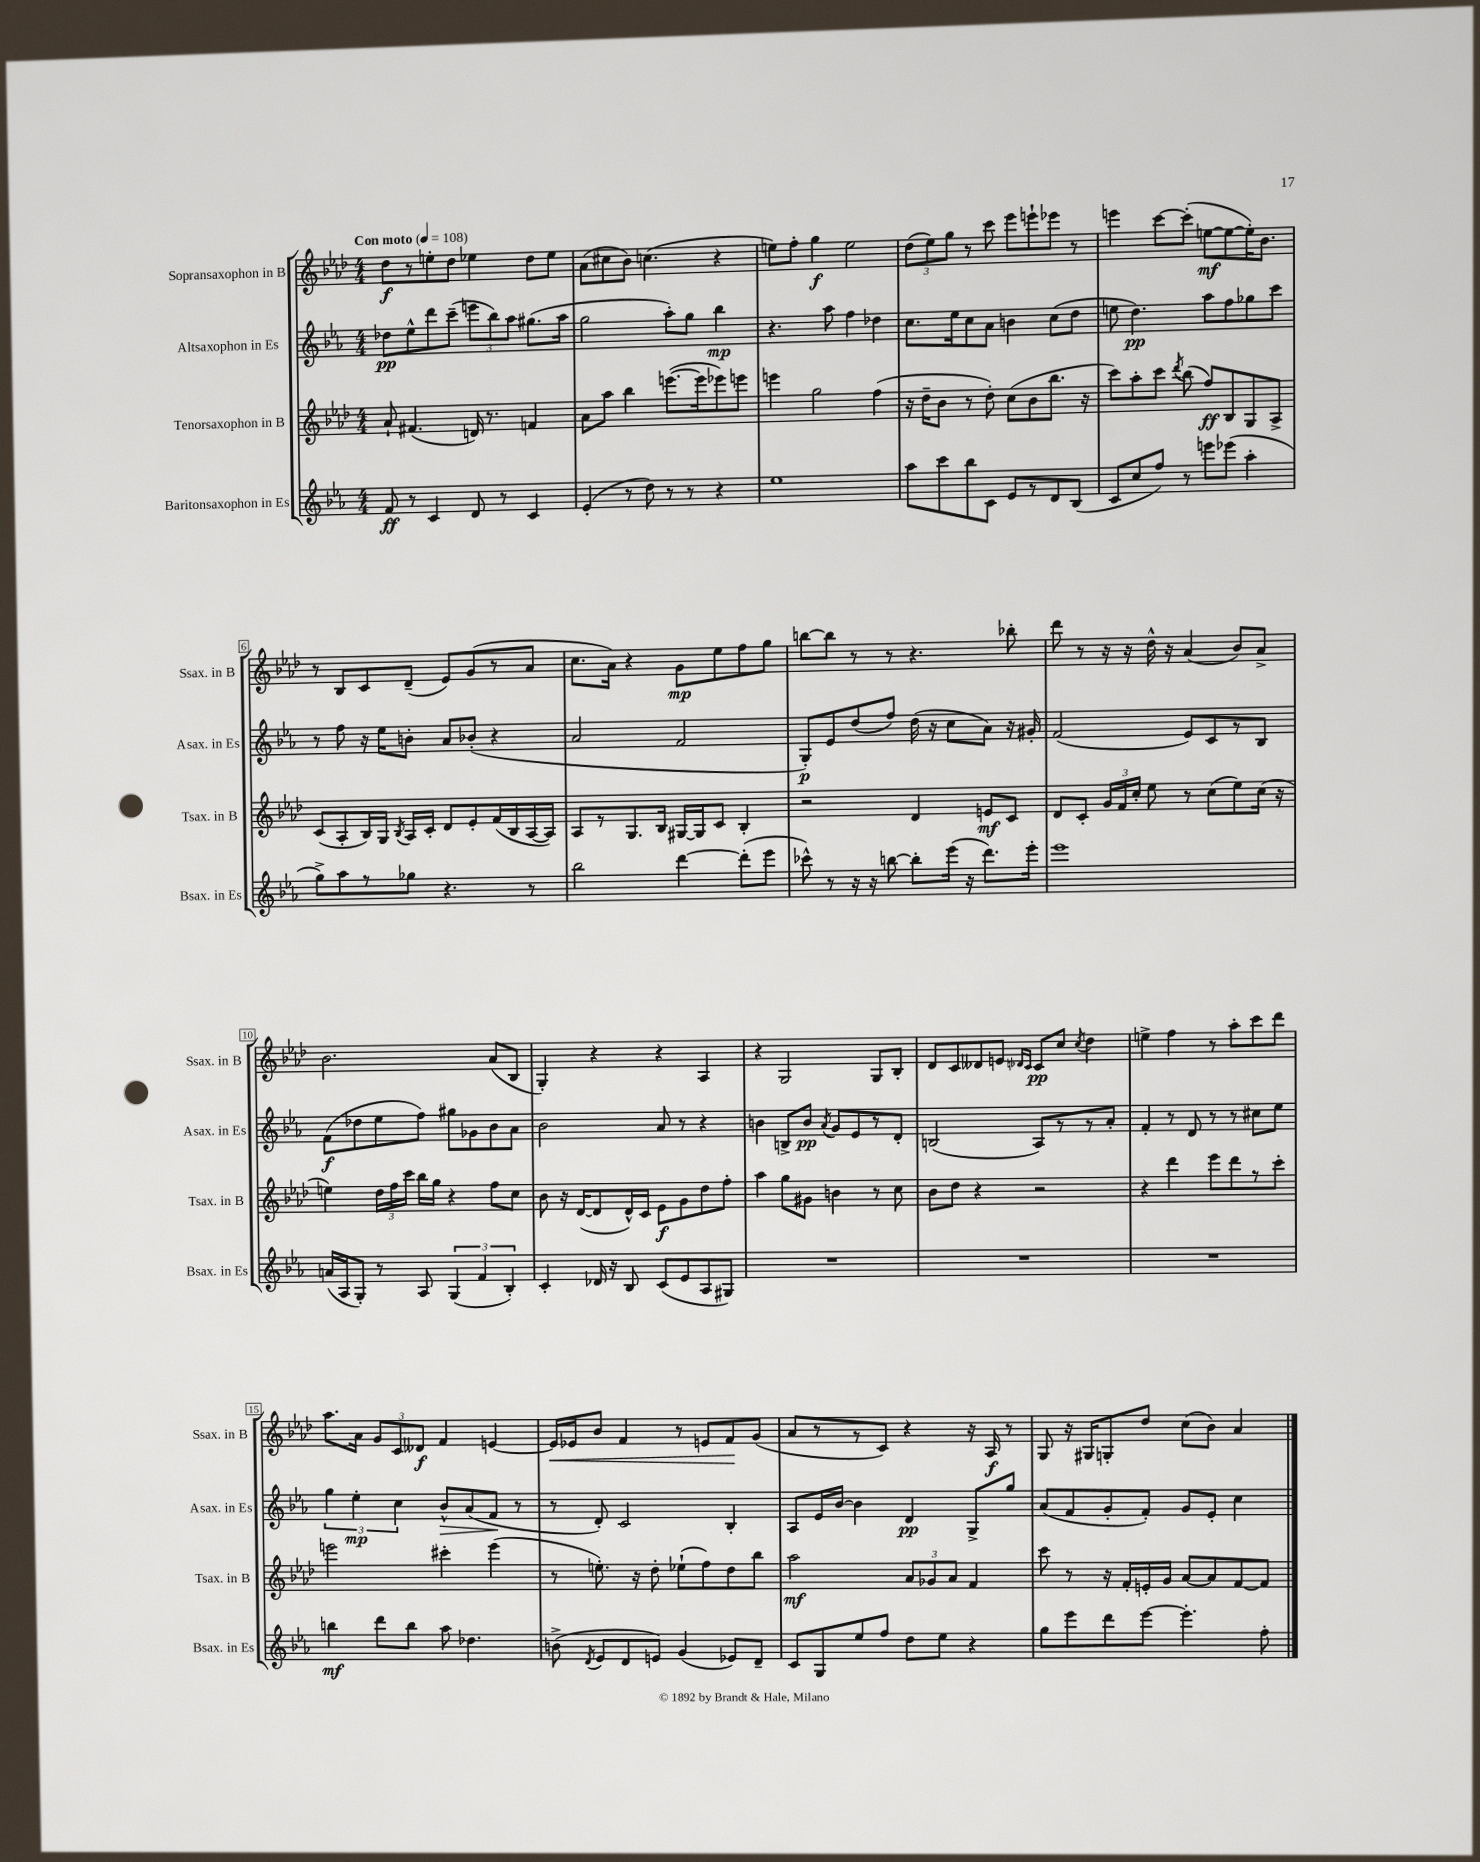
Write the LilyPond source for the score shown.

<<
\new StaffGroup <<
\new Staff = "s0" \with { instrumentName = "Sopransaxophon in B" shortInstrumentName = "Ssax. in B" } {
    \clef treble \key aes \major \numericTimeSignature \time 4/4 \tempo "Con moto" 4 = 108
    \autoBeamOff des''8[\f r8 e''8-. des''8] ees''4 des''8[ ees''8] |
    aes'8[( cis''8 bes'8]) c''4.( r4 |
    e''8[) f''8]-. g''4\f e''2 |
    \tuplet 3/2 { des''8[( ees''8) g''8] } r8 c'''8 ees'''8[ e'''8-! ees'''8] r8 |
    e'''4 c'''8[~ c'''8]-.( e''8[~\mf e''8~ e''16-.) bes'8.] |
    r8 bes8[ c'8 des'8]--( ees'8[) g'8( r8 aes'8] |
    c''8.[ aes'16]) r4 g'8[\mp ees''8 f''8 g''8] |
    b''8[~ b''8] r8 r8 r4. bes''8-. |
    des'''8 r8 r16 r16 des''16-^ r16 aes'4( bes'8[) aes'8]-> |
    bes'2. aes'8[( bes8] |
    g4-.) r4 r4 aes4 |
    r4 g2 g8[ bes8]-. |
    des'8[ c'8 deses'8 e'8] \grace { des'16[ c'16] } c'8[\pp c''8] \acciaccatura { c''8 } des''4 |
    e''4-> f''4 r8 aes''8[-. c'''8 des'''8] |
    aes''8.[ aes'16] \tuplet 3/2 { g'8[ c'8 deses'8]\f } f'4 e'4~ |
    e'16[\< ees'16 bes'8] f'4 r8 e'8[ f'8\! g'8]( |
    aes'8[ r8 r8 c'8]) r4 r16 aes16\f r8 |
    g8 r16 gis16[ g8-. des''8] c''8[( bes'8]) aes'4 \bar "|." |
}
\new Staff = "s1" \with { instrumentName = "Altsaxophon in Es" shortInstrumentName = "Asax. in Es" } {
    \clef treble \key ees \major \numericTimeSignature \time 4/4
    \autoBeamOff des''8[\pp ees''8-^ d'''8 c'''8]--( \tuplet 3/2 { e'''8[ bes''8) aes''8] } gis''8.[( aes''16] |
    g''2 aes''8[-.) g''8] bes''4\mp |
    r4. aes''8 f''4 des''4 |
    c''8.[ ees''16 c''8 aes'8] b'4 c''8[( d''8] |
    e''8 d''4.\pp) aes''8[ f''8 ges''8 c'''8] |
    r8 f''8 r16 ees''16[ b'8]-. aes'8[ bes'8]-.( r4 |
    aes'2 f'2 |
    g8[-.\p) ees'8 d''8( f''8]) d''16( r16 c''8[ aes'8]) r16 gis'16-. |
    f'2( ees'8[) c'8 r8 bes8] |
    f'8[\f( des''8 ees''8 f''8]) gis''8[ ges'8 bes'8 aes'8] |
    bes'2 aes'8 r8 r4 |
    b'4 b8[-> b'8]\pp \acciaccatura { aes'8 } g'8[ ees'8 r8 d'8]-. |
    b2( aes8[) r8 r8 aes'8]-. |
    f'4-. r8 d'8 r8 r8 cis''8[ ees''8] |
    \tuplet 3/2 { g''4 ees''4-.\mp c''4 } bes'8[-^\> aes'8( f'8]\! r8 |
    r8 d'8-.) c'2 bes4-. |
    aes8[ ees'16 bes'16]~ bes'4 d'4\pp g8[-> g''8] |
    aes'8[( f'8 g'8-. f'8]-.) g'8[ ees'8]-. c''4 \bar "|." |
}
\new Staff = "s2" \with { instrumentName = "Tenorsaxophon in B" shortInstrumentName = "Tsax. in B" } {
    \clef treble \key aes \major \numericTimeSignature \time 4/4
    \autoBeamOff aes'8-! fis'4.( d'16) r8. f'4 |
    aes'8[ aes''8] bes''4 e'''8.[~( e'''16 ees'''8) e'''8] |
    e'''4 g''2 f''4( |
    r16 des''16[-- bes'8] r8 des''8-.) c''8[( bes'8 bes''8.] r16 |
    c'''8[) aes''8-. c'''8] \acciaccatura { des'''8 } bes''8( f''8[\ff) bes8 g8 aes8]-> |
    c'8[( aes8-. bes16) g16] \acciaccatura { bes8 } aes16[ c'16]-. des'8[ ees'8-. f'16( bes16 aes16~ aes16]) |
    aes8[ r8 g8. bes16] gis16[~ gis16 c'8] bes4-. |
    r2 des'4 e'8[\mf c'8] |
    des'8[ c'8]-. \tuplet 3/2 { g'16[ f'16 c''16]-. } ees''8 r8 c''8[( ees''8) c''16]( r16 |
    e''4) \tuplet 3/2 { des''16[ f''16 c'''16] } bes''16[ g''16] r4 f''8[ c''8] |
    bes'8 r16 des'16[~( des'8 des'16-^) c'16] ees'8[\f g'8 des''8 f''8]-. |
    aes''4 g''8[ gis'8] b'4 r8 c''8 |
    bes'8[ des''8] r4 r2 |
    r4 des'''4 ees'''8[ des'''8 r8 c'''8]-. |
    e'''2 cis'''4-. e'''4( |
    r8 e''8.-.) r16 des''8-. ees''8[-!( f''8) des''8 bes''8] |
    aes''2\mf \tuplet 3/2 { aes'8[ ges'8 aes'8] } f'4 |
    c'''8 r8 r16 f'16[-. e'16-. g'16] aes'8[~ aes'8 f'8~ f'8] \bar "|." |
}
\new Staff = "s3" \with { instrumentName = "Baritonsaxophon in Es" shortInstrumentName = "Bsax. in Es" } {
    \clef treble \key ees \major \numericTimeSignature \time 4/4
    \autoBeamOff f'8\ff r8 c'4 d'8 r8 c'4 |
    ees'4-.( r8 d''8) r8 r8 r4 |
    ees''1 |
    aes''8[ c'''8 bes''8 c'8] ees'8[ r8 d'8 bes8]( |
    c'8[ c''8 f''8]) r8 e'''8[ ees'''8]( aes''4-. |
    g''8[->) aes''8 r8 ges''8] r4. r8 |
    bes''2 d'''4~ d'''8[-.( ees'''8] |
    ces'''8-^) r8 r16 r16 b''8~ b''8[-. ees'''16]( r16 d'''8.[) ees'''16]-. |
    ees'''1 |
    a'16[( aes16 g8]-.) r8 aes8 \tuplet 3/2 { g4( f'4 bes4-.) } |
    c'4-. des'16 r16 bes8 c'8[( ees'8 aes8 gis8]) |
    R1 |
    R1 |
    R1 |
    b''4\mf d'''8[ b''8] aes''8 des''4. |
    b'8->( \acciaccatura { d'8 } ees'8[ d'8 e'8]) g'4( ees'8[) d'8]-- |
    c'8[ g8 ees''8 f''8] d''8[ ees''8] r4 |
    g''8[ ees'''8 d'''8 ees'''8]~ ees'''4.-. f''8-. \bar "|." |
}
>>
>>
\layout { \context { \Score \override BarNumber.stencil = #(make-stencil-boxer 0.1 0.3 ly:text-interface::print) } }
